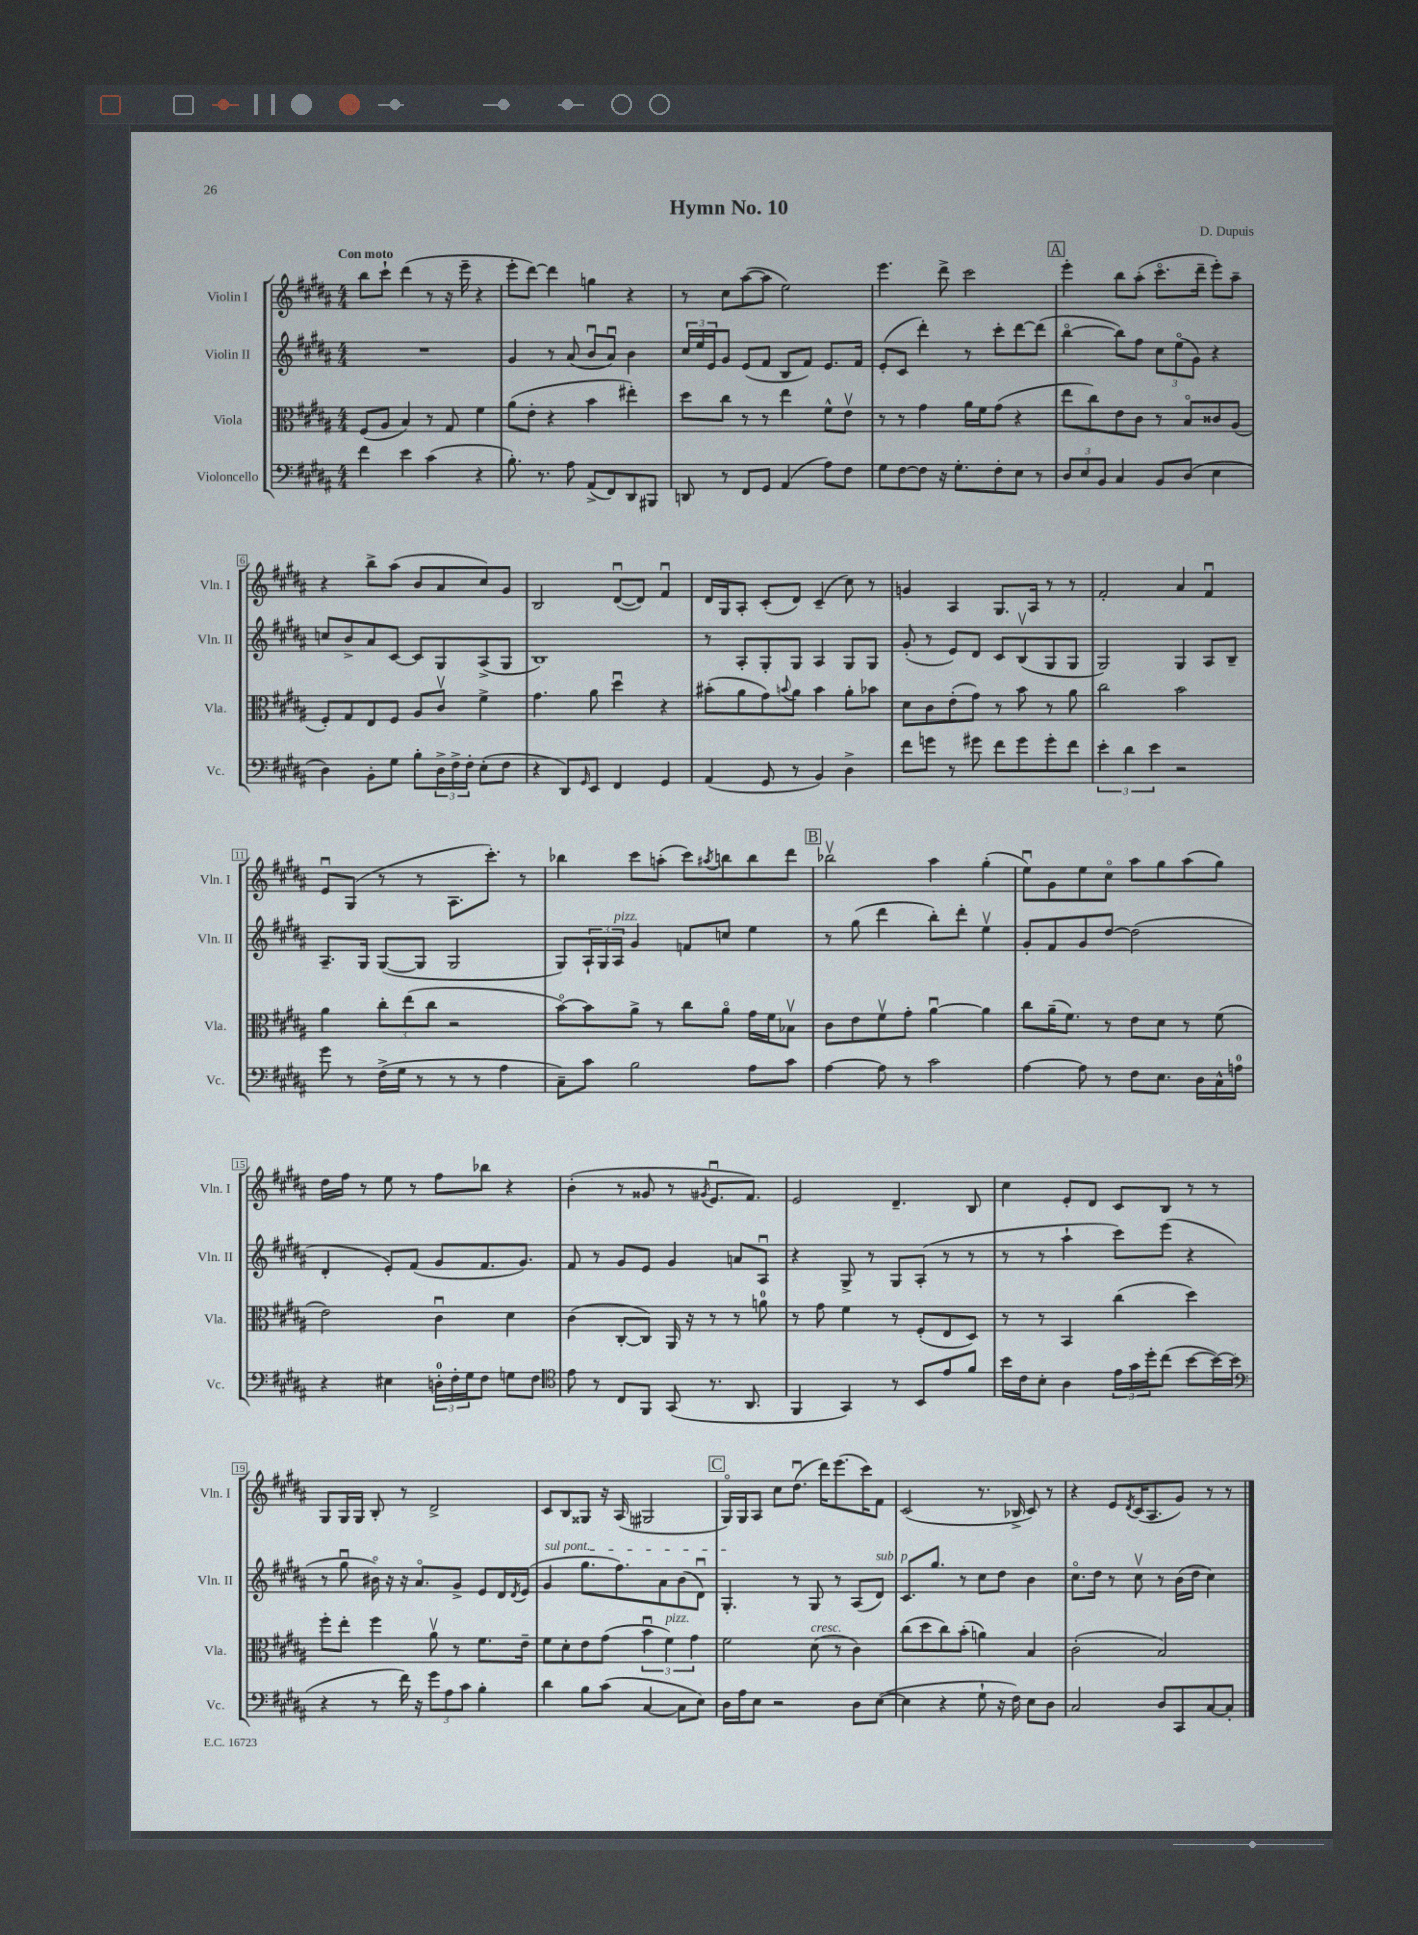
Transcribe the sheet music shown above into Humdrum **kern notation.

**kern	**kern	**kern	**kern
*part4	*part3	*part2	*part1
*staff4	*staff3	*staff2	*staff1
*I"Violoncello	*I"Viola	*I"Violin II	*I"Violin I
*I'Vc.	*I'Vla.	*I'Vln. II	*I'Vln. I
*clefF4	*clefC3	*clefG2	*clefG2
*k[f#c#g#d#a#]	*k[f#c#g#d#a#]	*k[f#c#g#d#a#]	*k[f#c#g#d#a#]
*M4/4	*M4/4	*M4/4	*M4/4
=1	=1	=1	=1
!	!	!	!LO:TX:a:B:t=Con moto
4f#\	(8F#/L	1r	8bb\L
.	8A#/J	.	8ccc#`\J
4e\	4B/)	.	(4ddd#\
(4c#\	8r	.	8r
.	8G#/	.	16r
.	.	.	16eee~\
4r	4f#\	.	4r
=2	=2	=2	=2
8.B'\)	(8a#\L	4g#/	8eee'\L
.	8e'\J	.	[8ddd#\J)
8.r	.	.	.
.	4r	8r	4ddd#\]
8A#\	.	(8a#/	.
(8AA#^/L	4b\	8bu/L	4ggn\
8FF#/)	.	8a#u/J)	.
8DD#/	4ee#X'\)	4b\	4r
8BBB#X/J	.	.	.
=3	=3	=3	=3
8DDn/	8dd#\L	24cc#/LL	8r
.	.	24ee/	.
.	.	24e/J	.
8r	8cc#\J	8g#/J	8cc#\L
8FF#/L	8r	(8e/L	([8aa#\
8GG#/J	8r	8f#/J	8aa#\J]
(4AA#/	4ee\	8B/L	2ee\)
.	.	8f#/J)	.
8A#\L)	8f#^^\L	8.e/L	.
8F#\J	8ev\J	.	.
.	.	16f#/Jk	.
=4	=4	=4	=4
8G#\L	8r	(8e'/L	4.eee\
[8F#\	8r	8c#/J	.
8F#\J]	4g#\	4ddd#'\)	.
16r	.	.	8ddd#^\
8.G#'\L	.	.	.
.	16a#\LL	8r	2ccc#\
.	16f#\J	.	.
8F#'\	(8g#\J	8ccc#'\L	.
8E\J	4r	[8ddd#\	.
8r	.	(8ddd#\J]	.
!!LO:REH:place=s1:t=A
=5	=5	=5	=5
12D#/L	8ee\L	[4bb\	4eee'\
12E/	.	.	.
.	8cc#\)	.	.
12BB/J	.	.	.
4C#/	8e\	8bb\L])	8bb\L
.	8c#\J	8ff#\J	(8aa#'\J
8BB/L	8r	12cc#\L	8.ccc#\L
.	.	(12ee\	.
(8D#/J	8B/L	.	.
.	.	12g#\J)	.
.	.	.	16ddd#~\Jk
4E\	8c##X/	4r	8eee'\L)
.	(8A#/J	.	8aa#~\J
!!LO:LB:g=z
=6	=6	=6	=6
4D#\)	8F#'/L)	8ccn/L	4r
.	8G#/	8b^/	.
8BB'\L	8E/	8a#/	8bb^\L
8G#\J	8F#/J	[8c#/J	(8aa#\J
8B'\L	8A#/L	8c#/L]	8b/L
24D#^\L	8c#v/J	8G#/	8a#/
24F#^\	.	.	.
24F#'\JJ	.	.	.
(8E'\L	4f#^\	(8A#^/	8cc#/)
8F#\J	.	8G#/J	8g#/J
=7	=7	=7	=7
4r	4.g#\	1B)	2B/
8DD#/L)	.	.	.
16qqGG#/	.	.	.
8EE/J	8a#\	.	.
4FF#/	4dd#u\	.	([8d#u/L
.	.	.	8d#/J])
4GG#/	4r	.	4f#u/
=8	=8	=8	=8
(4AA#/	(8b#X'\L	8r	16d#/LL
.	.	.	16G#/J
.	8a#\	8A#'/L	8A#'/J
8GG#/	8g#\)	8G#'/	(8c#'/L
.	8qqbn/	.	.
8r	8a#\J	8G#/J	8d#/J)
4BB/)	4b\	4A#/	(4c#~/
4D#^\	8a#'\L	8G#/L	8cc#\)
.	8b-X\J	8G#/J	8r
=9	=9	=9	=9
8f#\L	8d#\L	(8g#'/	4gn/
8gn\J	8c#\	8r	.
8r	(8e'\	8e/L)	4A#/
8g#X\	8g#\J)	8d#/J	.
8f#\L	8r	8c#/L	8.G#/L
8g#\	8b\	(8Bv/	.
.	.	.	16A#/Jk
8g#'\	8r	8G#/	8r
8f#\J	8a#\	8G#/J	8r
=10	=10	=10	=10
6e'\	2cc#\	2G#/)	2f#'/
6d#\	.	.	.
6e\	.	.	.
2r	2b\	4G#/	4a#/
.	.	8A#/L	4f#u/
.	.	8B~/J	.
!!LO:LB:g=z
=11	=11	=11	=11
8g#\	4a#\	8.A#~/L	8eu/L
8r	.	.	(8G#/J
.	.	16G#/Jk	.
(16F#^\LL	12cc#'\L	([8G#/L	8r
16G#\JJ	.	.	.
.	(12ee\	.	.
8r	.	8G#/J]	8r
.	12cc#\J	.	.
8r	2r	2G#/	8.A#\L
8r	.	.	.
.	.	.	8.ccc#'\J)
4A#\	.	.	.
.	.	.	8r
=12	=12	=12	=12
8C#~\L)	[8b\L)	8G#/L)	4bb-X\
8c#\J	8b\]	24A#`/L	.
.	.	24G#/	.
!	!	!LO:TX:a:i:t=pizz.	!
.	.	24A#/JJ	.
2B\	8a#^\J	4g#/	8ccc#\L
.	8r	.	(8aan'\J
.	8cc#\L	8fn/L	8ccc#\L)
.	.	.	8qaa#X/
.	8a#\J	8ccn/J	8bbn\
8A#\L	16g#\LL	4ee\	8bb\
.	16f#\J	.	.
8c#\J	8B-Xv\J	.	8ddd#\J
!!LO:REH:place=s1:t=B
=13	=13	=13	=13
[4A#\	8c#\L	8r	2bb-Xv\
.	8e\	(8gg#\	.
8A#\]	8f#v\	4ddd#\	.
8r	8g#'\J	.	.
2c#\	[4a#u\	8bb'\L)	4aa#\
.	.	8ddd#'\J	.
.	4a#\]	4eev\	(4gg#'\
=14	=14	=14	=14
[4A#\	8cc#\L	8g#'/L	8eeu\L)
.	(16a#~\K	8f#/	8g#\
.	8.f#\J)	.	.
8A#\]	.	8g#/	8ee\
8r	8r	[8dd#/J	8cc#\J
8F#\L	8e\L	(2dd#\]	8aa#\L
8.E\J	8d#\J	.	8gg#\
.	8r	.	(8aa#\
16D#\LL	.	.	.
16C#^^\	(8f#\	.	8gg#\J)
16An\JJ	.	.	.
!!LO:LB:g=z
=15	=15	=15	=15
4r	2e\)	4d#'/	16dd#\LL
.	.	.	16ff#\JJ
.	.	.	8r
4E#X\	.	8e'/L)	8ee\
.	.	(8f#/J	8r
24Dn'\LL	4c#u\	8g#/L	8ff#\L
24F#'\	.	.	.
24G#\J	.	.	.
8F#\J	.	8.f#/	8bb-X\J
8Gn\L	4d#\	.	4r
.	.	8.g#/J)	.
8F#\J	.	.	.
=16	=16	=16	=16
*clefC4	*	*	*
8e\	(4c#\	8f#/	(4b'\
8r	.	8r	.
8C#/L	[8C#'/L	8g#/L	8r
8FF#/J	8C#/J])	8e/J	8g##X/
(8GG#/	16AA#/	4g#/	8r
.	16r	.	.
.	.	.	8qg#X/
8.r	8r	.	8.eu/L
.	8r	8an/L	.
8.AA#/	.	.	8.f#/J)
.	8an\	8A#u/J	.
=17	=17	=17	=17
4FF#/	8r	4r	2e/
.	8g#\	.	.
4GG#/)	4f#\	8G#^/	.
.	.	8r	.
8r	8r	8G#/L	4.d#~/
8BB/L	(8F#'/L	(8A#'/J	.
8e/	8E/	8r	.
8f#/J	8D#/J)	8r	8B/
=18	=18	=18	=18
16b\LL	8r	8r	4cc#\
16c#\J	.	.	.
8B'\J	8r	8r	.
4A#\	4BB/	4aa#`\	8e'/L
.	.	.	8d#/J
24e\LL	(4cc#\	8ccc#\L)	8c#/L
24g#\	.	.	.
24dd#'\J	.	.	.
(8cc#\J	.	(8eee\J	8B/J
[8b\L	4dd#\)	4r	8r
16b\L_)	.	.	8r
(16b\JJ]	.	.	.
!!LO:LB:g=z
=19	=19	=19	=19
*clefF4	*	*	*
4r	8ff#'\L	8r	8G#/L
.	8ee'\J	8gg#u\	16G#/L
.	.	.	16G#/JJ
8r	4ff#\	16b#X\)	8B'/
.	.	16r	.
16f#\)	.	16r	8r
16r	.	8.a#/L	.
12g#\L	8a#v\	.	2d#^/
12A#\	.	.	.
.	8r	8g#^/J	.
12c#\J	.	.	.
4B'\	8.f#\L	8e/L	.
.	.	16d#/L	.
.	.	8qd#/	.
.	16e~\Jk	(16e/JJ	.
=20	=20	=20	=20
!	!	!LO:TX:a:i:t=sul pont.	!
4d#\	8f#\L	4g#/	8c#/L
.	8d#'\	.	8B/
8B\L	8e\	8.gg#\L	8G##X/J
(8c#\J	(8g#\J	.	16r
.	.	8.ff#\)	(16A#/
[4C#/	6bu\	.	2G#X/
.	.	8a#\	.
!	!LO:TX:a:i:t=pizz.	!	!
.	6f#\)	.	.
8C#\L]	.	(8b\	.
.	6g#\	.	.
8E\J)	.	8d#u\J)	.
!!LO:REH:place=s1:t=C
=21	=21	=21	=21
16D#\LL	2f#\	4.G#'/	16G#/LL)
16A#\J	.	.	16G#/J
8E\J	.	.	8A#/J
2r	.	.	8cc#\L
.	.	8r	(8.dd#u\J
!	!LO:TX:a:i:t=cresc.	!	!
.	(8d#\	8G#/	.
.	.	.	16ddd#\KL)
.	8r	8r	(8.eee\
8D#\L	4c#\)	(8A#/L	.
.	.	.	16ccc#\K)
!	!	!LO:TX:a:i:t=sub. p	!
([8E\J	.	8d#/J)	8f#\J
=22	=22	=22	=22
4E\]	(8cc#\L	8.c#/L	(2c#/
.	8dd#\	.	.
.	.	8.gg#/J	.
4r	8cc#\)	.	.
.	(8b'\J	8r	.
8G#`\	4an\)	8cc#\L	8.r
16r	.	8dd#\J	.
16F#\)	.	.	16B-X^/
8E\L	4B/	4b\	8c#/)
8D#\J	.	.	8r
=23	=23	=23	=23
2C#/	(2c#'\	8.cc#\L	4r
.	.	16dd#\Jk	.
.	.	8r	8e/L
.	.	.	8qd#/
.	.	8cc#v\	(16c#/K
.	.	.	8.A#/
8D#/L	2B/)	8r	.
8CC#/	.	(16b\LL	8g#/J)
.	.	16dd#\JJ	.
[8C#/	.	4cc#\)	8r
8C#'/J]	.	.	8r
==	==	==	==
*-	*-	*-	*-
